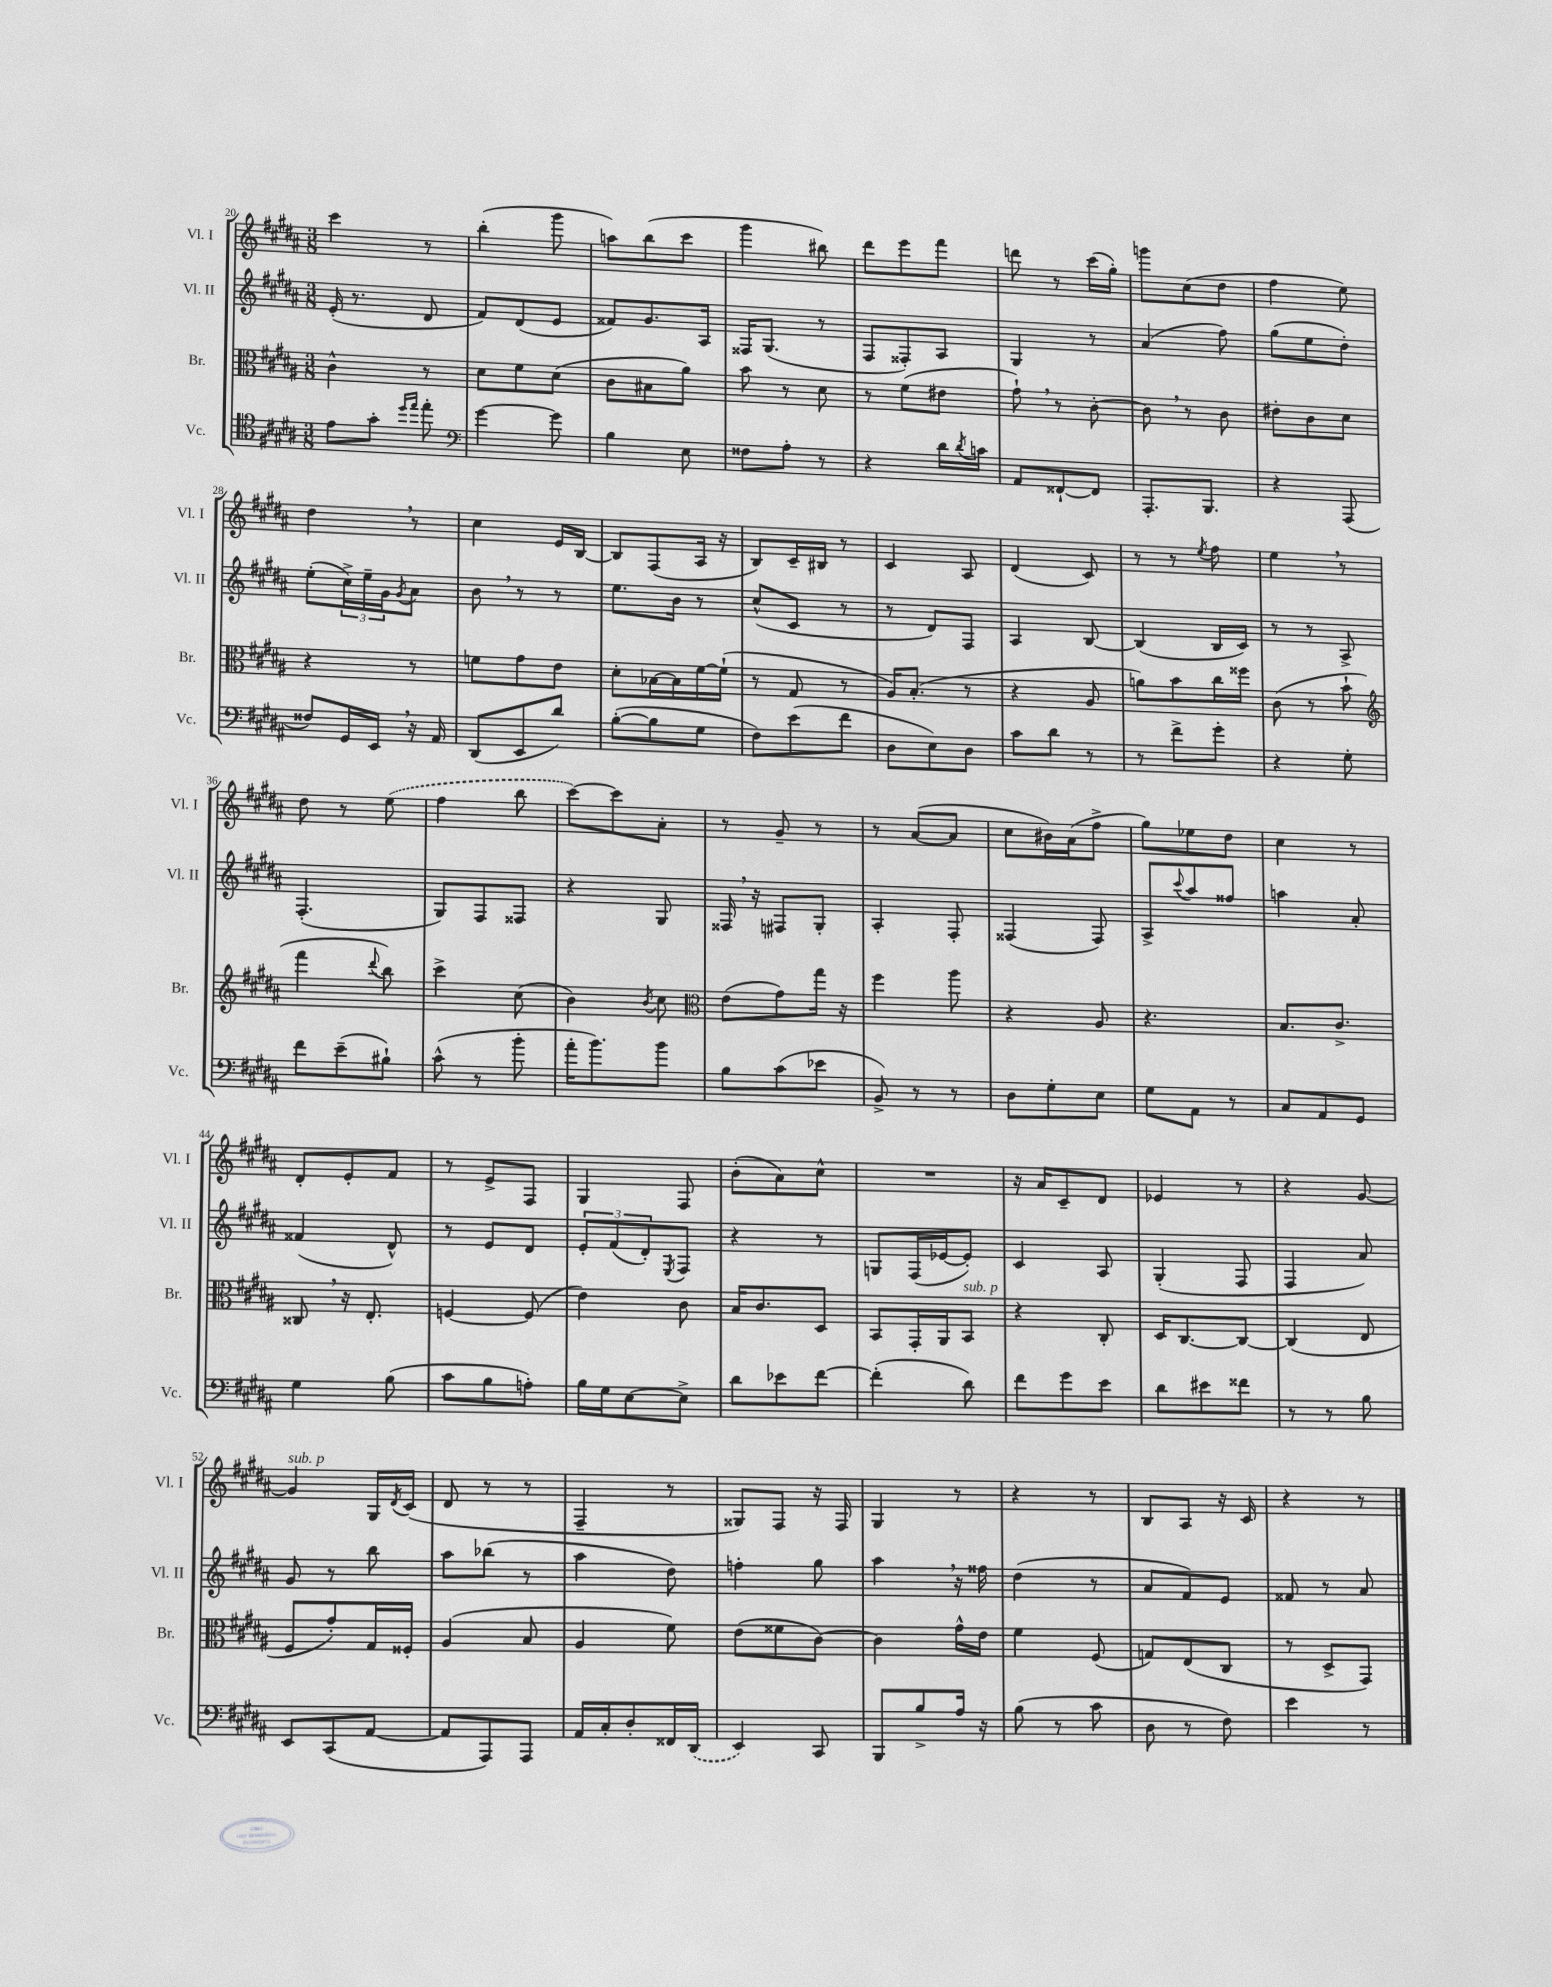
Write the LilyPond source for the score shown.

<<
\new StaffGroup <<
\new Staff = "s0" \with { instrumentName = "Vl. I" shortInstrumentName = "Vl. I" } {
    \clef treble \key b \major \numericTimeSignature \time 3/8
    cis'''4 r8 |
    b''4-.( gis'''8 |
    a''8) b''8( cis'''8 |
    gis'''4 bis''8) |
    dis'''8 e'''8 fis'''8 |
    d'''8 r8 cis'''16( gis''16-.) |
    g'''8 cis''8( dis''8 |
    fis''4 e''8) |
    dis''4 \breathe r8 |
    cis''4 e'16 b16~ |
    b8 fis8( ais16 r16 |
    b8) cis'16-- bis16 r8 |
    cis'4 ais8 |
    dis'4( cis'8) |
    r8 r8 \acciaccatura { e''8 } fis''8 |
    e''4 \breathe r8 |
    dis''8 r8 \once \slurDashed e''8( |
    fis''4 b''8 |
    cis'''8~) cis'''8 ais'8-. |
    r8 gis'8-- r8 |
    r8 ais'8~( ais'8 |
    cis''8 bis'16) ais'16( fis''8-> |
    gis''8) ees''8 dis''8 |
    cis''4 r8 |
    dis'8-. e'8-. fis'8 |
    r8 e'8-> fis8 |
    gis4 fis8 |
    b'8-.( ais'8) cis''8-^ |
    R4. |
    r16 ais'16 cis'8-- dis'8 |
    ees'4 r8 |
    r4 gis'8~ |
    gis'4^\markup { \italic "sub. p" } gis16 \acciaccatura { dis'8 } cis'16( |
    dis'8 r8 r8 |
    fis4-- r8 |
    gisis8) fis8 r16 fis16 |
    gis4 r8 |
    r4 r8 |
    b8 ais8 r16 cis'16 |
    r4 r8 \bar "|." |
}
\new Staff = "s1" \with { instrumentName = "Vl. II" shortInstrumentName = "Vl. II" } {
    \clef treble \key b \major \numericTimeSignature \time 3/8
    e'16-.( r8. dis'8 |
    fis'8) dis'8( e'8 |
    fisis'8) gis'8. ais16 |
    fisis16 gis8.( r8 |
    fis8 fisis8-.) ais8 |
    gis4 r8 |
    ais'4( fis''8) |
    gis''8( e''8 dis''8-.) |
    e''8-.( \tuplet 3/2 { cis''16->) e''16-- gis'16 } \acciaccatura { gis'8 } ais'8 |
    b'8 \breathe r8 r8 |
    e''8. b'16 r8 |
    cis''8-^( cis'8 r8 |
    r8 dis'8) fis8 |
    ais4 b8~ |
    b4( b16 cis'16) |
    r8 r8 ais8-> |
    fis4.-.( |
    gis8) fis8 fisis8 |
    r4 gis8 |
    fisis16 \breathe r16 fis8 gis8-. |
    ais4-. fis8-. |
    fisis4( fisis8) |
    ais8-> \appoggiatura { cis'''8 } ais''8 fisis''8 |
    a''4 ais'8-. |
    fisis'4( dis'8-^) |
    r8 e'8 dis'8 |
    \tuplet 3/2 { e'8-. fis'8( dis'8-.) } \acciaccatura { e8 } fis8 |
    r4 r8 |
    g8 fis16( ees'16~ ees'8-.) |
    cis'4 ais8 |
    gis4-.( fis8 |
    fis4 ais'8) |
    gis'8 r8 b''8 |
    ais''8 bes''8( r8 |
    ais''4 dis''8) |
    f''4-. gis''8 |
    ais''4 \breathe r16 fisis''16 |
    dis''4( r8 |
    ais'8 fis'8) e'8 |
    fisis'8 r8 ais'8 \bar "|." |
}
\new Staff = "s2" \with { instrumentName = "Br." shortInstrumentName = "Br." } {
    \clef alto \key b \major \numericTimeSignature \time 3/8
    cis'4-^ r8 |
    dis'8 fis'8 dis'8( |
    cis'8 bis8 ais'8) |
    b'8 r8 dis'8 |
    r8 fis'8( eis'8 |
    gis'8-!) \breathe r8 cis'8~-. |
    cis'8 \breathe r8 cis'8 |
    eis'8-. cis'8 dis'8 |
    r4 r8 |
    f'8 gis'8 e'8 |
    dis'8-. bes16~ bes16 fis'16~ fis'16-!( |
    r8 gis8 r8 |
    ais16) b8.-.( r8 |
    r4 ais8 |
    a'8) b'8 cis''16 fisis''16 |
    cis'8( r8 b'8-! |
    \clef treble fis'''4 \appoggiatura { dis'''8 } b''8) |
    cis'''4-> cis''8( |
    b'4) \acciaccatura { b'8 } cis''8 |
    \clef alto e'8( gis'8) gis''16 r16 |
    fis''4 ais''8 |
    r4 ais8 |
    r4. |
    b8. cis'8.-> |
    cisis8 \breathe r16 e8.-. |
    f4~ f8( |
    e'4) cis'8 |
    b16 cis'8. dis8 |
    b,8 gis,16-. ais,16 b,8^\markup { \italic "sub. p" } |
    r4 cis8-. |
    dis16 cis8.~ cis8~ |
    cis4( e8 |
    fis8 gis'8-.) gis16 fisis16-. |
    ais4( b8 |
    ais4 fis'8) |
    e'8( fisis'8 cis'8~) |
    cis'4 gis'16-^ e'16 |
    fis'4 fis8( |
    g8) e8( cis8 |
    r8 dis8-> gis,8) \bar "|." |
}
\new Staff = "s3" \with { instrumentName = "Vc." shortInstrumentName = "Vc." } {
    \clef tenor \key b \major \numericTimeSignature \time 3/8
    e'8 gis'8-. \grace { dis''16 e''16 } e''8-. |
    \clef bass gis'4~ gis'8 |
    b4 e8 |
    fisis8 ais8-. r8 |
    r4 dis'16 \acciaccatura { dis'8 } c'16 |
    ais,8 fisis,8~-! fisis,8 |
    ais,,8.-. b,,8. |
    r4 ais,,8( |
    fisis8) gis,16 e,16 \breathe r16 ais,16 |
    dis,8( e,8 dis'8) |
    b8~-.( b8 gis8 |
    fis8) e'8( fis'8 |
    dis8 e8) dis8 |
    cis'8 dis'8 r8 |
    r8 fis'8-> gis'8-. |
    r4 gis8-. |
    fis'8 e'8--( bis8-!) |
    cis'8-^( r8 b'8-. |
    ais'16-. b'8.) b'8 |
    b8 cis'8( ees'8 |
    b,8->) r8 r8 |
    dis8 gis8-. e8 |
    gis8 ais,8 r8 |
    cis8 ais,8 gis,8 |
    gis4 b8( |
    cis'8 b8 a8-.) |
    b16 gis16 e8~ e8-> |
    dis'8 ees'8 fis'8~ |
    fis'4-.( dis'8) |
    fis'8 gis'8 e'8 |
    dis'8 eis'8 fisis'8 |
    r8 r8 b8 |
    e,8 cis,8( ais,8~ |
    ais,8 ais,,8) ais,,8 |
    ais,16 cis16-. dis8-. fisis,16 \once \slurDashed dis,16( |
    e,4) cis,8 |
    b,,8 b8-> ais16 r16 |
    b8( r8 cis'8 |
    dis8 r8 fis8) |
    e'4 r8 \bar "|." |
}
>>
>>
\layout { \context { \Score currentBarNumber = #20 } }
